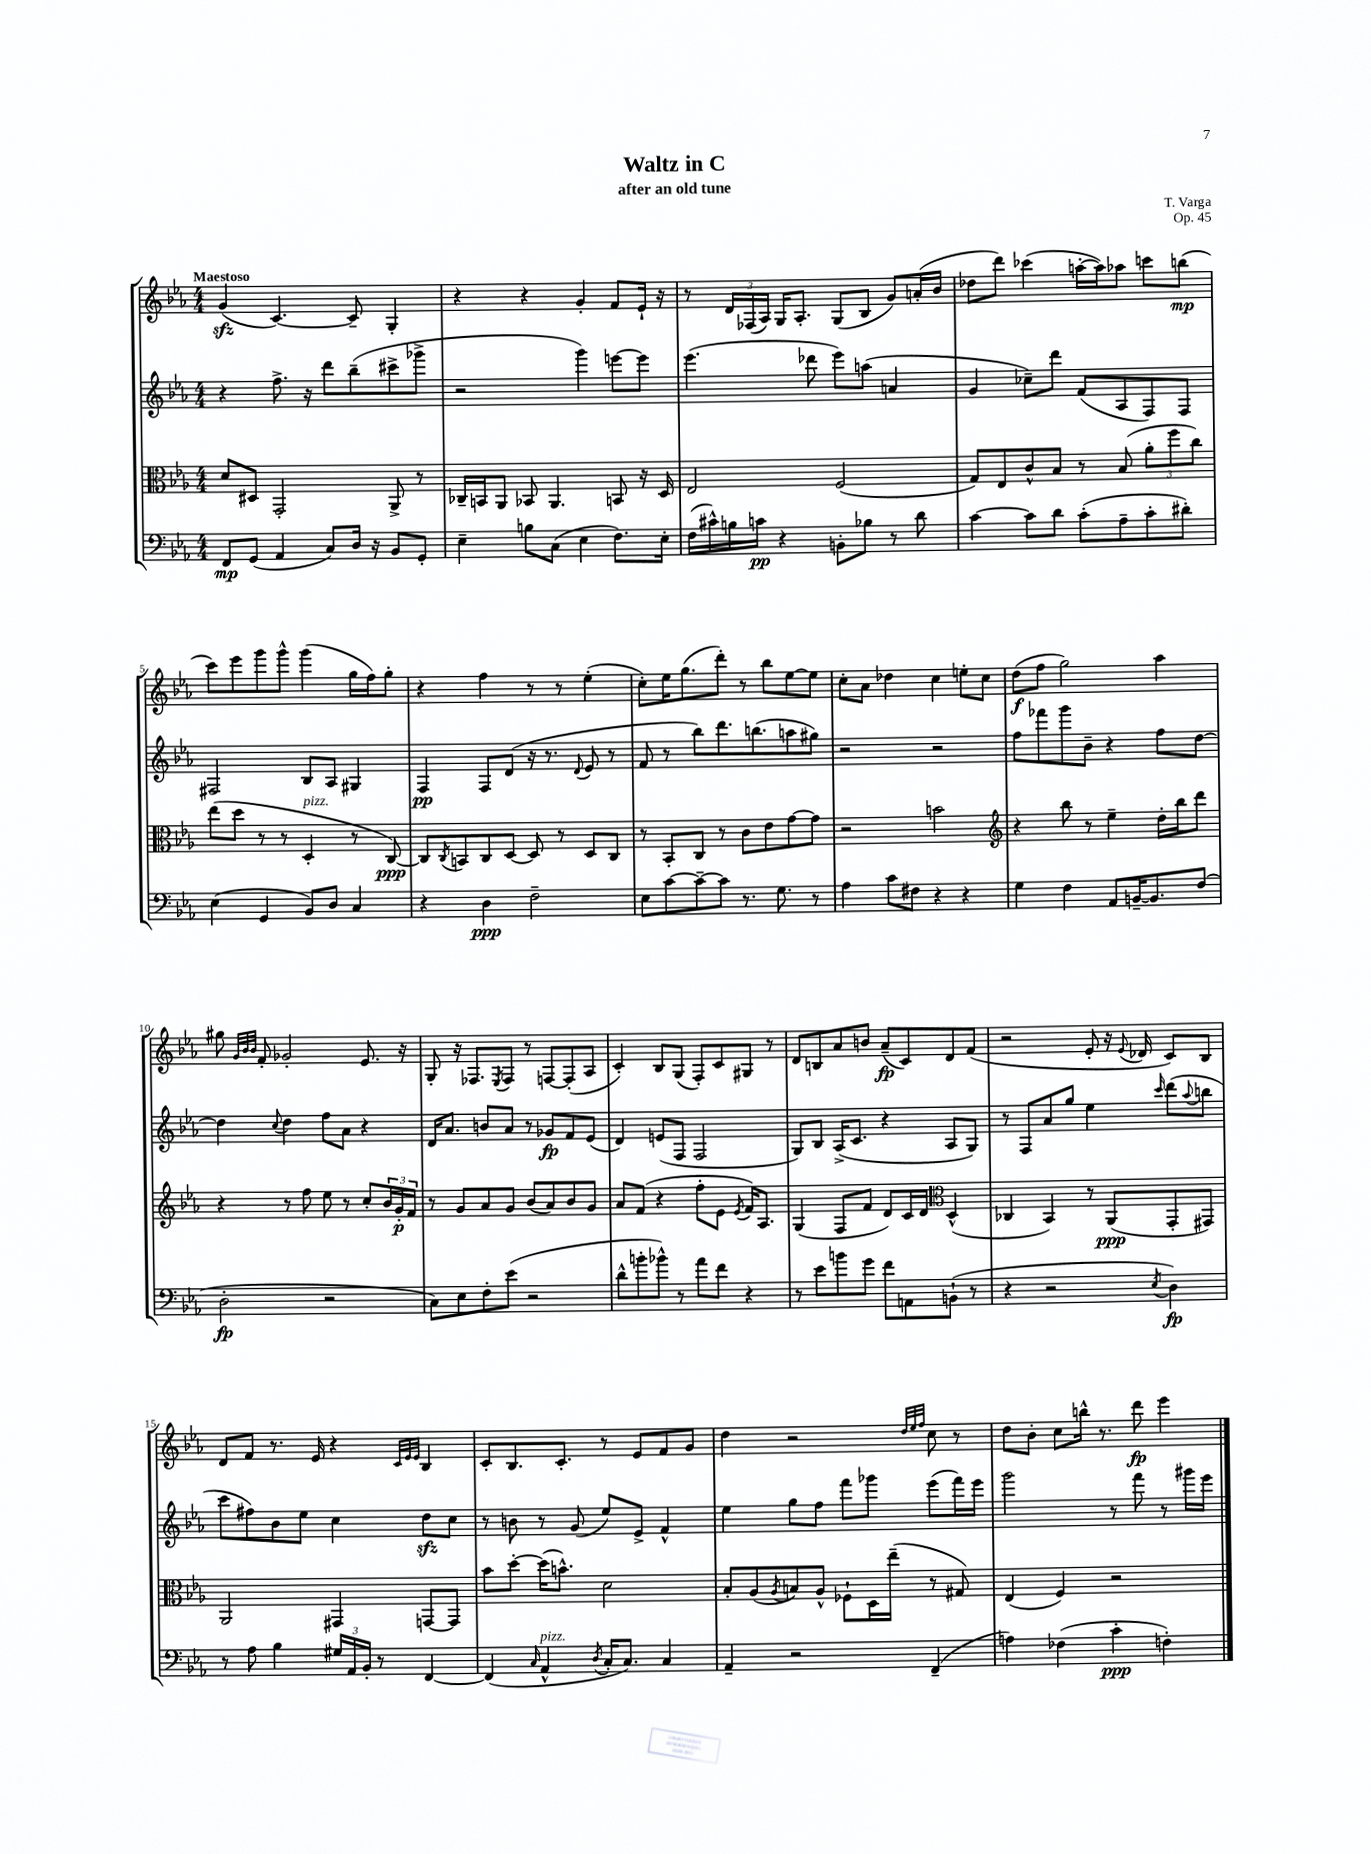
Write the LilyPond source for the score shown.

\header { title = "Waltz in C" composer = "T. Varga" subtitle = "after an old tune" opus = "Op. 45" }
<<
\new StaffGroup <<
\new Staff = "s0" {
    \clef treble \key ees \major \numericTimeSignature \time 4/4 \tempo "Maestoso"
    g'4\sfz( c'4.~) c'8-- g4-. |
    r4 r4 g'4-. f'8 ees'16-! r16 |
    r8 \tuplet 3/2 { d'16 fes16( aes16) } g16 aes8.-. g8( bes8 g'8) a'16-.( bes'16 |
    des''8 d'''8) ces'''4( a''16~-. a''16) aes''8 c'''8 b''8\mp( |
    c'''8) ees'''8 g'''8 g'''8-^ g'''4( g''16 f''16) g''8-. |
    r4 f''4 r8 r8 ees''4-.( |
    c''8-.) ees''16 g''8.( d'''8-.) r8 bes''8 ees''8~ ees''8 |
    c''8-. aes'8 des''4 c''4 e''8-. c''8 |
    d''8\f( f''8 g''2) aes''4 |
    gis''8 \grace { g'32 bes'32 bes'32 } f'8-. ges'2-. ees'8. r16 |
    g8-. r16 fes8. \acciaccatura { ees8 } fes8 r8 f8~ f8-.( aes8 |
    c'4-.) bes8 g8( f8-.) c'8 gis8 r8 |
    d'8 b8 aes'8 b'8 aes'8--\fp( c'8) d'8 f'8( |
    r2 ees'8-. r16 \appoggiatura { ees'8 } des'16 c'8) bes8 |
    d'8 f'8 r8. ees'16 r4 \grace { c'32 ees'32 ees'32 } bes4 |
    c'8-. bes8. c'8.-. r8 ees'8 f'8 g'8 |
    d''4 r2 \grace { d''32 ees''32 f''32 } c''8 r8 |
    d''8 bes'8-. c''8 b''16-^ r8. d'''8\fp ees'''4 \bar "|." |
}
\new Staff = "s1" {
    \clef treble \key ees \major \numericTimeSignature \time 4/4
    r4 f''8.-> r16 d'''8 bes''8--( cis'''8-> ges'''8-> |
    r2 g'''4) e'''8~ e'''8 |
    ees'''4.( des'''8 ees'''8) a''8( a'4 |
    g'4 ces''8--) d'''8 f'8( aes8 f8) f8 |
    fis2 bes8 aes8 gis4 |
    f4\pp f8 d'8( r16 r8. \appoggiatura { d'8 } ees'8 r8 |
    f'8 r8 bes''8) d'''8. b''8.( a''8 gis''8) |
    r2 r2 |
    f''8 fes'''8 g'''8 bes'8-- r4 f''8 d''8~ |
    d''4 \appoggiatura { c''8 } d''4 f''8 aes'8 r4 |
    d'16 aes'8. b'8 aes'8 r8 ges'8\fp f'8 ees'8( |
    d'4) e'8( f8 f2 |
    g8) bes8 aes16->( c'8. r4 aes8 g8) |
    r8 f8 aes'8 g''8 ees''4 \grace { c'''16 } d'''8( \appoggiatura { aes''8 } b''8 |
    c'''8 fis''8) bes'8 ees''8 c''4 d''8\sfz c''8 |
    r8 b'8 r8 g'8( ees''8) ees'8-> f'4-^ |
    ees''4 g''8 f''8 f'''8 ges'''8 ees'''8( f'''16) ees'''16 |
    g'''2 r8 f'''8 r8 gis'''16 ees'''16 \bar "|." |
}
\new Staff = "s2" {
    \clef alto \key ees \major \numericTimeSignature \time 4/4
    d'8 dis8 g,2-. aes,8-> r8 |
    ces16-- b,16 aes,8 bes,8 aes,4. b,8 r16 d16 |
    ees2 f2( |
    g8) ees8 c'8-^ bes8 r8 bes8( \tuplet 3/2 { aes'8-. f''8 c''8) } |
    ees''8( d''8 r8 r8 d4-.^\markup { \italic "pizz." } r8 c8~\ppp) |
    c8 \acciaccatura { c8 } b,8 c8 d8~ d8 r8 d8 c8 |
    r8 bes,8-. c8 r8 c'8 ees'8 g'8~ g'8 |
    r2 b'2 |
    \clef treble r4 bes''8 r8 ees''4-- d''16-. bes''16 d'''8 |
    r4 r8 f''8 ees''8 r8 c''8-. \tuplet 3/2 { bes'16 g'16-.\p f'16 } |
    r8 g'8 aes'8 g'8 bes'8( aes'8) bes'8 g'8 |
    aes'8 f'8( r4 f''8-. ees'8 \acciaccatura { ees'8 } f'16) aes8. |
    g4( f8 f'8 d'8) c'16 d'16 \clef alto d4-^( |
    ces4 bes,4) r8 aes,8\ppp( g,8-. gis,8) |
    aes,2 gis,4 g,8~ g,8 |
    bes'8 d''8~-. d''16( b'8.-^) d'2 |
    bes8-. aes8( \acciaccatura { aes8 } b8) aes8-^ fes8-! d16 ees''16--( r8 gis8) |
    ees4( f4) r2 \bar "|." |
}
\new Staff = "s3" {
    \clef bass \key ees \major \numericTimeSignature \time 4/4
    f,8\mp g,8( aes,4 c8) d16 r16 bes,8 g,8-. |
    ees4-- b8 c8( ees4 f8.) ees16-. |
    f16( cis'16-^) b16 c'16\pp r4 b,8-. bes8 r8 d'8 |
    c'4~ c'8 d'8 c'8-.( aes8-- c'8-. dis'8-.) |
    ees4( g,4 bes,8) d8 c4 |
    r4 d4\ppp f2-- |
    ees8 c'8~ c'8~-- c'8 r8. g8. r8 |
    aes4 c'8 fis8 r4 r4 |
    g4 f4 aes,8 b,16~-- b,8. f8( |
    d2-.\fp r2 |
    c8) ees8 f8-. ees'8( r2 |
    d'8-^ b'8-. bes'8-^) r8 aes'8 f'8 r4 |
    r8 ees'8 b'8 g'8 f'8 a,8 b,8-!( r8 |
    r4 r2 \acciaccatura { ees8 } d4\fp) |
    r8 aes8 bes4 \tuplet 3/2 { gis16 aes,16 bes,16-. } r8 f,4~ |
    f,4( \grace { c16 } aes,4-^^\markup { \italic "pizz." } \acciaccatura { d8 } c16-. c8.) c4 |
    aes,4-- r2 f,4--( |
    a4) fes4( c'4-.\ppp f4-.) \bar "|." |
}
>>
>>
